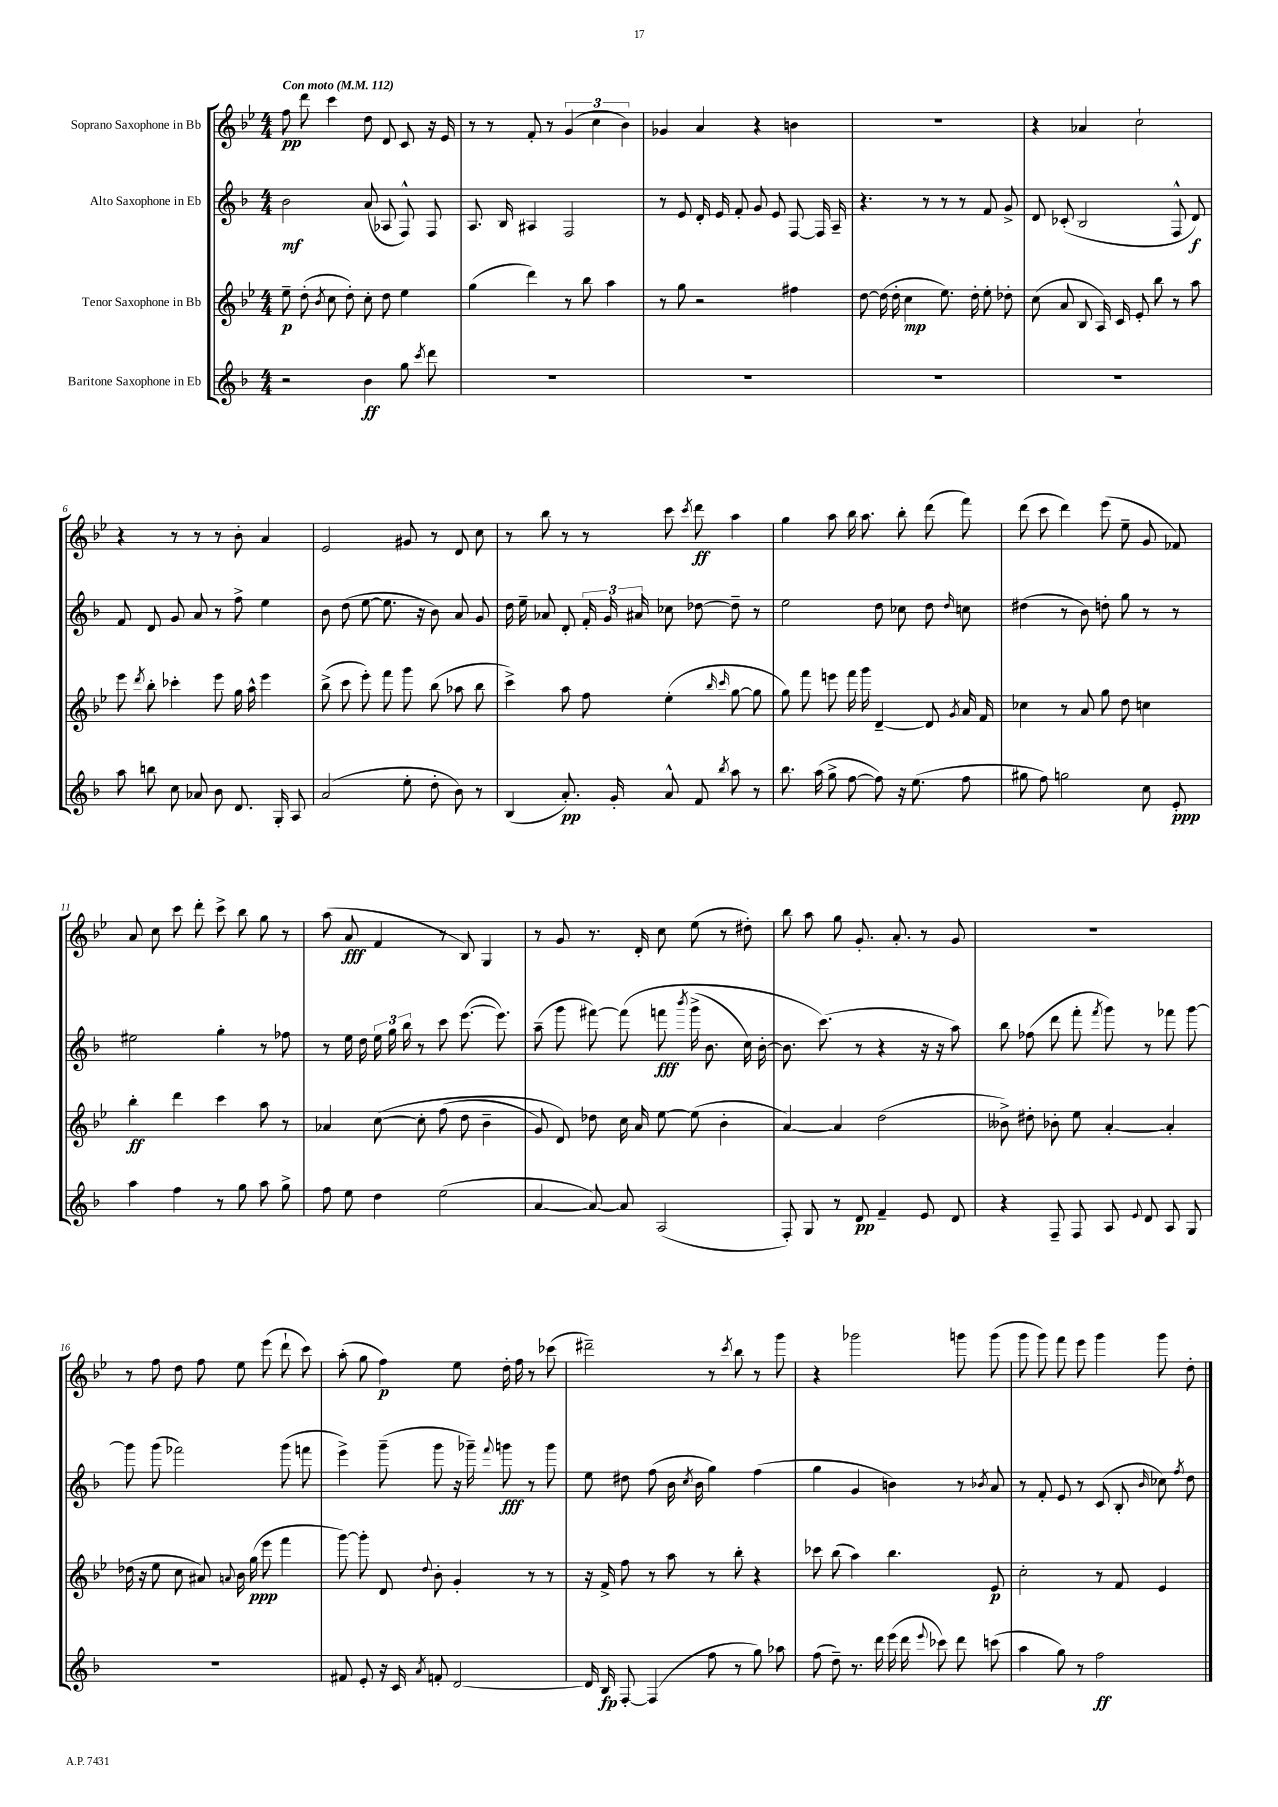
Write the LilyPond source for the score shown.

<<
\new StaffGroup <<
\new Staff = "s0" \with { instrumentName = "Soprano Saxophone in Bb" } {
    \clef treble \key bes \major \numericTimeSignature \time 4/4 \tempo "Con moto" 4 = 112
    \autoBeamOff f''8\pp d'''8 c'''4 d''8 d'8 c'8 r16 ees'16 |
    r8 r8 f'8-. r8 \tuplet 3/2 { g'4( c''4 bes'4) } |
    ges'4 a'4 r4 b'4 |
    R1 |
    r4 aes'4 c''2-! |
    r4 r8 r8 r8 bes'8-. a'4 |
    ees'2 gis'8 r8 d'8 c''8 |
    r8 bes''8 r8 r8 c'''8 \acciaccatura { c'''8 } d'''8\ff a''4 |
    g''4 a''8 bes''16 a''8. bes''8-. d'''8( f'''8) |
    d'''8( c'''8 d'''4) ees'''8( ees''8-- g'8 fes'8) |
    a'8 c''8 c'''8 d'''8-. c'''8-> bes''8 g''8 r8 |
    a''8( a'8\fff f'4 r8 bes8) g4 |
    r8 g'8 r8. d'16-. c''8 ees''8( r8 dis''8-.) |
    bes''8 a''8 g''8 g'8.-. a'8.-. r8 g'8 |
    R1 |
    r8 f''8 d''8 f''8 ees''8 ees'''8( d'''8-! c'''8) |
    a''8-.( g''8 f''4\p) ees''8 d''16-. f''16 r8 ces'''8( |
    dis'''2--) r8 \acciaccatura { c'''8 } bes''8 r8 g'''8 |
    r4 ges'''2 g'''8 g'''8( |
    g'''8 g'''8) f'''8 ees'''8 g'''4 g'''8 d''8-. \bar "|." |
}
\new Staff = "s1" \with { instrumentName = "Alto Saxophone in Eb" } {
    \clef treble \key f \major \numericTimeSignature \time 4/4
    \autoBeamOff bes'2\mf a'8( aes8 f8-^) f8 |
    a8. bes16 ais4 f2 |
    r8 e'8 d'16-. e'16 f'8-. g'8 e'8 f8~ f16 a16-- |
    r4. r8 r8 r8 f'8 g'8-> |
    d'8 ces'8-.( bes2 f8-^ d'8\f) |
    f'8 d'8 g'8 a'8 r8 f''8-> e''4 |
    bes'8 d''8( e''8~ e''8. r16 bes'8) a'8 g'8 |
    d''16 e''16-- aes'8 d'8-. \tuplet 3/2 { f'16-. g'16 ais'16 } ces''8 des''8~ des''8-- r8 |
    e''2 d''8 ces''8 d''8 \grace { d''16 } c''8 |
    dis''4( r8 bes'8) d''8-. g''8 r8 r8 |
    eis''2 g''4-. r8 fes''8 |
    r8 e''16 d''16 \tuplet 3/2 { e''16 g''16 bes''16 } r8 c'''8 e'''8.~( e'''8.) |
    a''8--( g'''8 fis'''8~) fis'''8\( f'''8\fff \acciaccatura { bes'''8 } g'''16->( bes'8. c''16) bes'16~-. |
    bes'8. c'''8.(\) r8 r4 r16 r16 a''8) |
    bes''8 fes''8( d'''8 f'''8-. \acciaccatura { f'''8 } g'''8) r8 fes'''8 g'''8~ |
    g'''8 g'''8( fes'''2) g'''8( f'''8 |
    e'''4->) g'''8--( g'''8 r16 ges'''16--) \appoggiatura { f'''8 } g'''8\fff r8 g'''8 |
    e''8 dis''8 f''8( bes'16 \acciaccatura { c''8 } bes'16 g''4) f''4( |
    g''4 g'4 b'4) r8 \acciaccatura { bes'8 } a'8 |
    r8 f'8-. e'8 r8 c'8( bes8-. \grace { bes'16 } ces''8) \acciaccatura { f''8 } d''8 \bar "|." |
}
\new Staff = "s2" \with { instrumentName = "Tenor Saxophone in Bb" } {
    \clef treble \key bes \major \numericTimeSignature \time 4/4
    \autoBeamOff ees''8--\p d''8-.( \acciaccatura { bes'8 } c''8 d''8-.) c''8-. d''8 ees''4 |
    g''4( d'''4) r8 bes''8 a''4 |
    r8 g''8 r2 fis''4 |
    d''8~ d''16( d''16-. c''4\mp ees''8.) d''16-. ees''8-. des''8-. |
    c''8( a'8 bes8 a16) c'16 ees'8-. bes''8 r8 a''8 |
    ees'''8 \acciaccatura { d'''8 } bes''8-. ces'''4-. ees'''8 g''16 a''16-^ ees'''4 |
    bes''8->( c'''8 ees'''8-.) f'''8 g'''8 bes''8( aes''8 bes''8 |
    c'''4->) a''8 f''8 ees''4-.( \grace { bes''16 c'''16 } g''8~ g''8 |
    g''8) f'''8 e'''8 f'''16 g'''16 d'4~-- d'8 \acciaccatura { g'8 } a'16 f'16 |
    ces''4 r8 a'8 g''8 d''8 c''4 |
    bes''4-.\ff d'''4 c'''4 a''8 r8 |
    aes'4 c''8~\( c''8-. f''8( d''8 bes'4-- |
    g'8) d'8\) des''8 c''16 a'16 ees''8~ ees''8( bes'4-. |
    a'4~) a'4 d''2( |
    beses'8->) dis''8-. bes'8-. ees''8 a'4~-. a'4-. |
    des''16( r16 ees''8 c''8 ais'8) \appoggiatura { a'8 } bes'16 g''16\ppp( ees'''8 f'''4 |
    g'''8~) g'''8-. d'8 \appoggiatura { d''8 } bes'8-. g'4-. r8 r8 |
    r16 f'16-> f''8 r8 a''8 r8 bes''8-. r4 |
    ces'''8 bes''8( a''4) bes''4. ees'8\p |
    c''2-. r8 f'8 ees'4 \bar "|." |
}
\new Staff = "s3" \with { instrumentName = "Baritone Saxophone in Eb" } {
    \clef treble \key f \major \numericTimeSignature \time 4/4
    \autoBeamOff r2 bes'4\ff g''8 \acciaccatura { c'''8 } d'''8 |
    R1 |
    R1 |
    R1 |
    R1 |
    a''8 b''8 c''8 aes'8 bes'8 d'8. g16-. a8 |
    a'2( e''8-. d''8-. bes'8) r8 |
    bes4( a'8.-.\pp) g'16-. a'8-^ f'8 \acciaccatura { bes''8 } a''8 r8 |
    bes''8. a''16( g''8-> f''8~ f''8) r16 e''8.( f''8 |
    gis''8 f''8) g''2 c''8 e'8-.\ppp |
    a''4 f''4 r8 g''8 a''8 g''8-> |
    f''8 e''8 d''4 e''2( |
    a'4~ a'8~) a'8 a2( |
    f8-.) g8 r8 d'8\pp f'4-- e'8 d'8 |
    r4 f8-- f8 a8 \appoggiatura { e'8 } d'8 a8 g8 |
    R1 |
    fis'8 e'8-. r16 c'16 \acciaccatura { a'8 } f'8-. d'2~ |
    d'16 bes16\fp f8~-. f4( f''8 r8 g''8) aes''8 |
    f''8( d''8--) r8. d'''16 e'''16( d'''16 \appoggiatura { e'''8 } ces'''8) d'''8 c'''8( |
    a''4 g''8) r8 f''2\ff \bar "|." |
}
>>
>>
